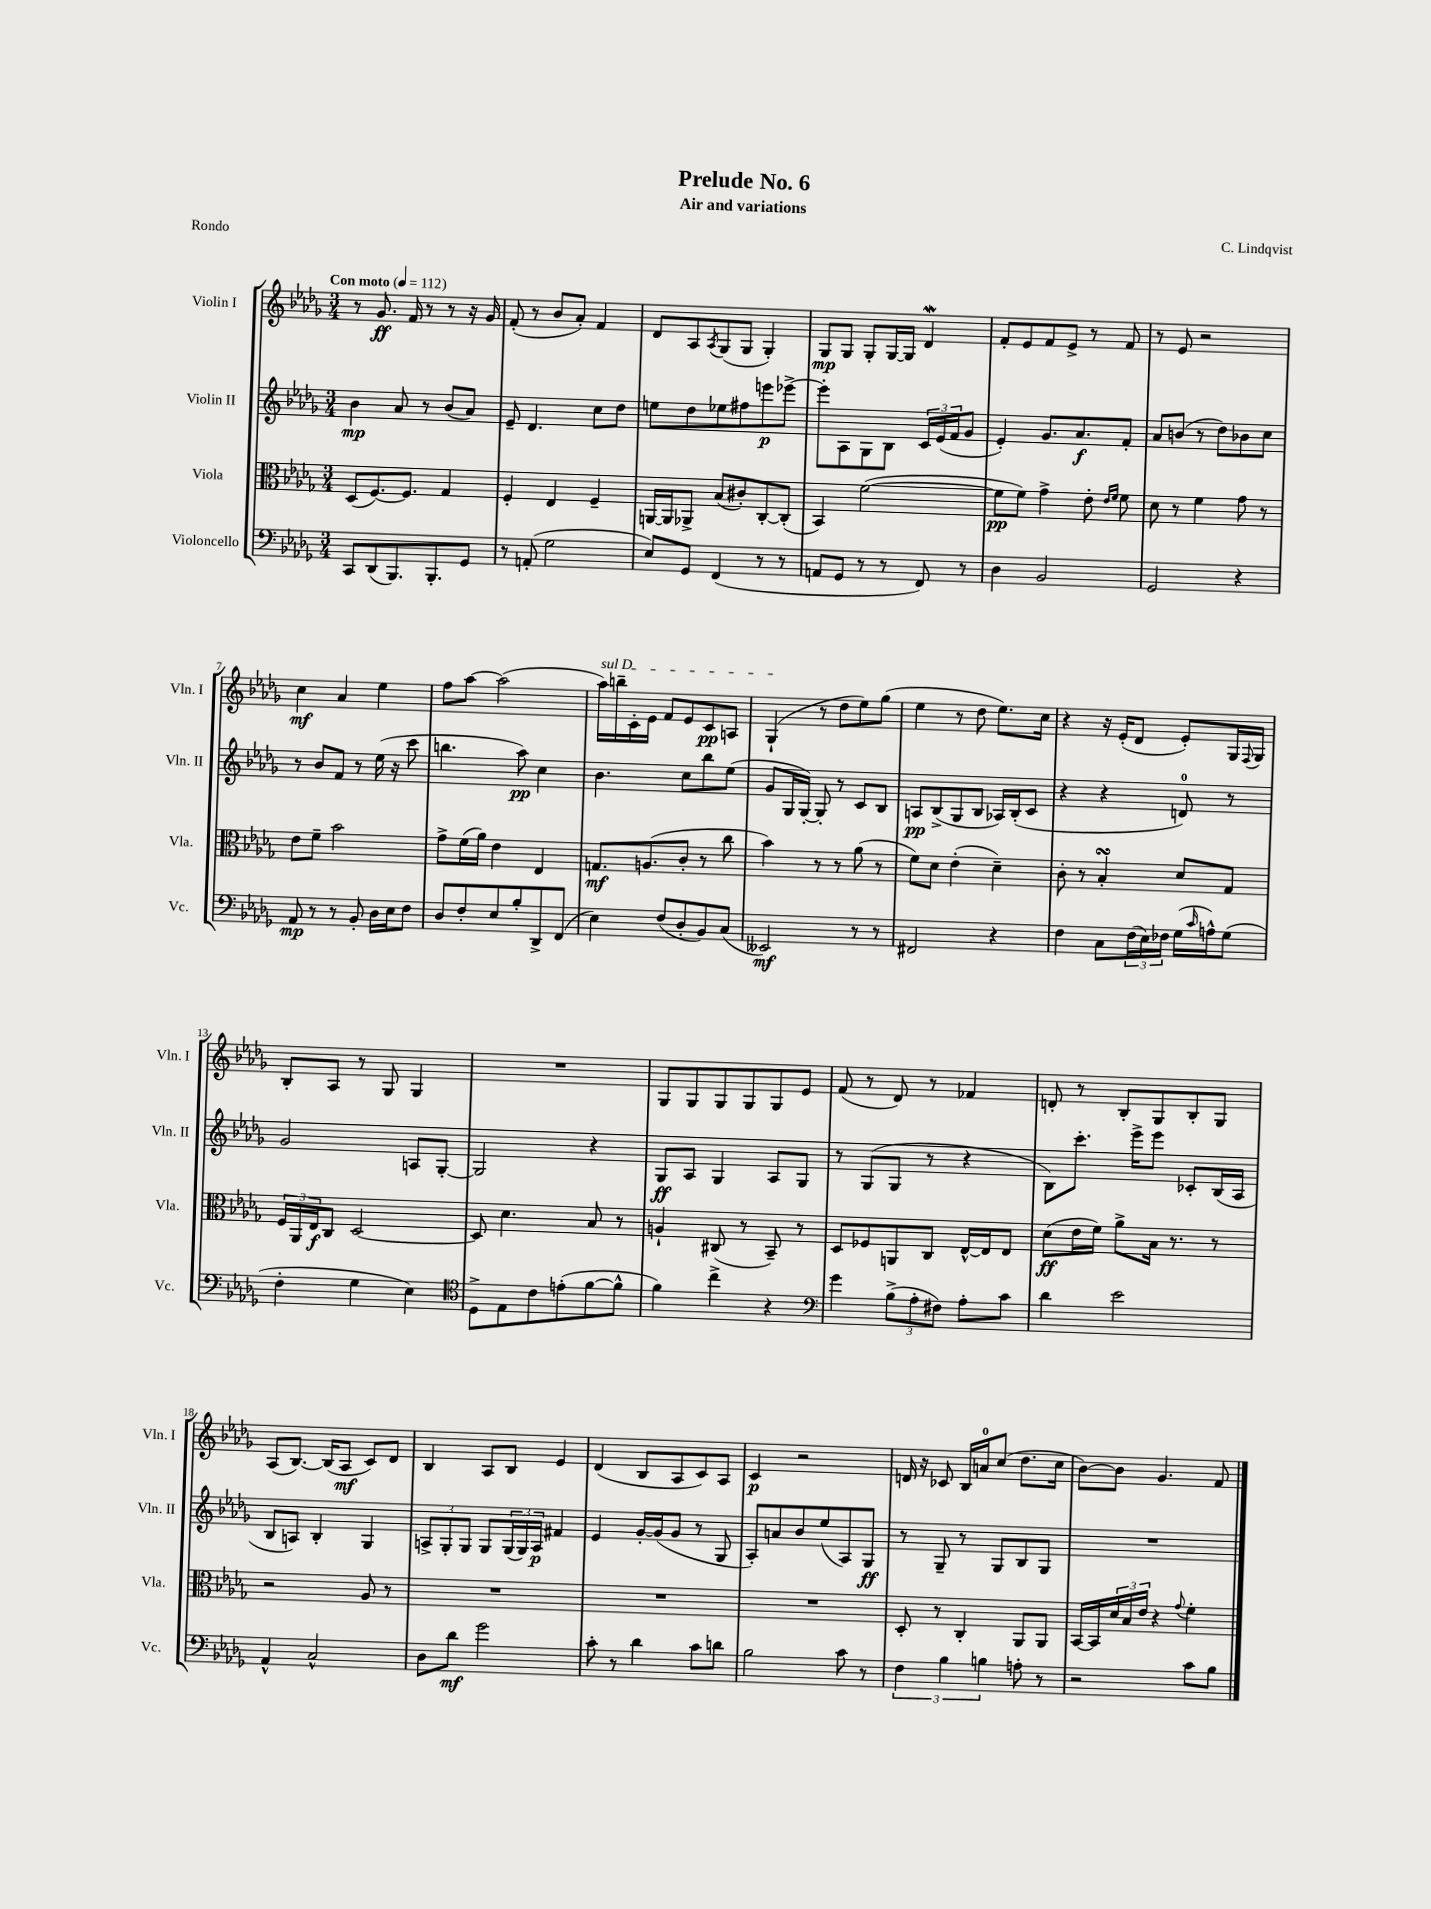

**kern	**kern	**kern	**kern
*staff4	*staff3	*staff2	*staff1
*clefF4	*clefC3	*clefG2	*clefG2
*k[b-e-a-d-g-]	*k[b-e-a-d-g-]	*k[b-e-a-d-g-]	*k[b-e-a-d-g-]
*M3/4	*M3/4	*M3/4	*M3/4
*MM112	*MM112	*MM112	*MM112
8CC	(8D-	4b-	8r
(8DD-	[8.F)	.	8.g-
8.BBB-)	.	8a-	.
.	8.F]	.	16f
.	.	8r	8r
8.BBB-'	.	.	.
.	4G-	(8b-	8r
8GG-	.	8a-)	16r
.	.	.	16g-
=	=	=	=
8r	4F'	8e-~	(8f'
(8AA'	.	4.d-	8r
2G-	4E-	.	8b-
.	.	.	8a-')
.	4F~	8cc	4f
.	.	8dd-	.
=	=	=	=
8E-)	[16AA	8ee	8d-
.	16AA]	.	.
8GG-	8AA-^	8dd-	8A-
.	.	.	8qA-
(4FF	(8B-	8ee-	(8G-
.	8c#')	8ff#	8G-
8r	[8C'	8eee	4G-')
8r	(8C']	[8eee-^	.
=	=	=	=
8AA	4BB-)	8eee-']	8G-
8GG-	.	8A-	8G-
8r	([2f	8G-	8G-'
8r	.	8B-	[16G-
.	.	.	16G-]
8FF)	.	24c	4d-
.	.	(24e-	.
.	.	24f	.
8r	.	8g-	.
=	=	=	=
4D-	8f]	4e-')	8f'
.	8f)	.	8e-
2BB-	4g-^	8.g-	8f
.	.	.	8e-^
.	.	8.a-	.
.	8e-'	.	8r
.	16qqe-	.	.
.	16qqf	.	.
.	8f	8f'	8f
=	=	=	=
2GG-	8d-	8a-	8r
.	8r	(8b	8e-
.	4f	8r	2r
.	.	8dd-)	.
4r	8g-	8b-	.
.	8r	8cc	.
=	=	=	=
8AA-	8e-	8r	4cc
8r	8f~	8b-	.
8r	2b-	8f	4a-
8BB-'	.	8r	.
16D-	.	(16ee-	4ee-
16E-	.	16r	.
8F	.	8ccc	.
=	=	=	=
8D-	8g-^	4.bb	8ff
8F'	(16f	.	[8aa-
.	16a-)	.	.
8E-	4e-	.	(2aa-]
8B-'	.	8aa-)	.
8DD-^	4E-	4cc	.
(8FF	.	.	.
=	=	=	=
4E-)	8.G	4.b-	16aa-)
.	.	.	16bb~
.	.	.	16c'
.	(8.A	.	16e-
(8F	.	.	8f
8D-'	8c'	8cc	8e-
8BB-)	8r	8bb-	8c
(8C	8cc	(8ee-	8A
=	=	=	=
2EE--)	4b-)	8g-	(4G-`
.	.	16G-	.
.	.	[16G-')	.
.	8r	8G-']	8r
.	8r	8r	8dd-
8r	(8a-	8c	8ee-)
8r	8r	8B-	(8gg-
=	=	=	=
2FF#	8f)	8A	4ee-
.	8d-	(8B-^	.
.	(4e-'	8G-	8r
.	.	8B-	8dd-
4r	4d-~)	16A-)	8.ee-)
.	.	(16B-'	.
.	.	8c	.
.	.	.	16cc
=	=	=	=
4F	8c'	4r	4r
.	8r	.	.
8C	4B-'	4r	16r
.	.	.	(16e-'
(24F	.	.	8d-
24E-)	.	.	.
24F-	.	.	.
(16G-	8d-	8d)	8e-')
16qqc	.	.	.
16A^^)	.	.	.
(8G-	8G-	8r	16G-
.	.	.	8qqF
.	.	.	16G-
=	=	=	=
4F'	24F	2g-	8B-'
.	24AA-	.	.
.	24E-	.	.
.	8C	.	8A-
4G-	[2D-	.	8r
.	.	.	8G-
4E-)	.	8A	4G-
.	.	[8G-'	.
=	=	=	=
*clefC4	*	*	*
8D-^	8D-]	2G-]	2.r
8E-	4.d-	.	.
8c	.	.	.
(8e'	.	.	.
[8f	8B-	4r	.
8f^^]	8r	.	.
=	=	=	=
4f)	4A`	8G-	8G-
.	.	8A-	8G-
4cc^	(8C#	4G-	8G-
.	8r	.	8G-
4r	8BB-~)	8A-	8G-
.	8r	8G-	8e-
=	=	=	=
*clefF4	*	*	*
4g-	8D-	8r	(8f
.	8F-	(8G-	8r
(12B-^	8AA	8G-	8d-)
12A-'	.	.	.
.	8C	8r	8r
12F#)	.	.	.
8A-'	[16E-^^	4r	4f-
.	16E-]	.	.
8c	8E-	.	.
=	=	=	=
4d-	(8d-	8B-)	8d'
.	16e-	8.ccc'	8r
.	16f)	.	.
2e-	8a-^	.	8B-'
.	.	16eee-^	.
.	16B-	8eee-	8G-
.	8.r	.	.
.	.	8c-'	8B-'
.	8r	(16B-	8G-
.	.	16A-	.
=	=	=	=
4AA-^^	2r	8B-	(8A-
.	.	8A)	[8.B-)
2C^^	.	4B-'	.
.	.	.	(16B-]
.	.	.	8A-
.	8A-	4G-	8c)
.	8r	.	8d-
=	=	=	=
8D-	2.r	12A^	4B-
.	.	12G-'	.
8d-	.	.	.
.	.	12G-	.
2g-	.	8G-	8A-
.	.	(24G-	8B-
.	.	24G-)	.
.	.	24A	.
.	.	4f#	4e-
=	=	=	=
8c'	2.r	4e-	(4d-
8r	.	.	.
4d-	.	[16g-'	8B-
.	.	(16g-]	.
.	.	8g-	8A-
8c	.	8r	8c)
8d	.	8G-	8A-
=	=	=	=
2B-	2.r	8A-')	4c
.	.	8a	.
.	.	8b-	2r
.	.	(8ee-	.
8c	.	8A-)	.
8r	.	8G-	.
=	=	=	=
6F	8D-'	8r	16d
.	.	.	16r
.	8r	8G-~	8c-
6B-	.	.	.
.	4C'	8r	16B-
.	.	.	16a
6B	.	.	.
.	.	8G-	(8cc
8A'	8AA-	8B-	8.dd-
8r	8AA-	8G-	.
.	.	.	16cc
=	=	=	=
2r	[16BB-	2.r	[8b-)
.	16BB-]	.	.
.	24d-	.	8b-]
.	24B-	.	.
.	24e-	.	.
.	4r	.	4.g-
.	8qqg-	.	.
8c	4f'	.	.
8B-	.	.	8f
==	==	==	==
*-	*-	*-	*-
